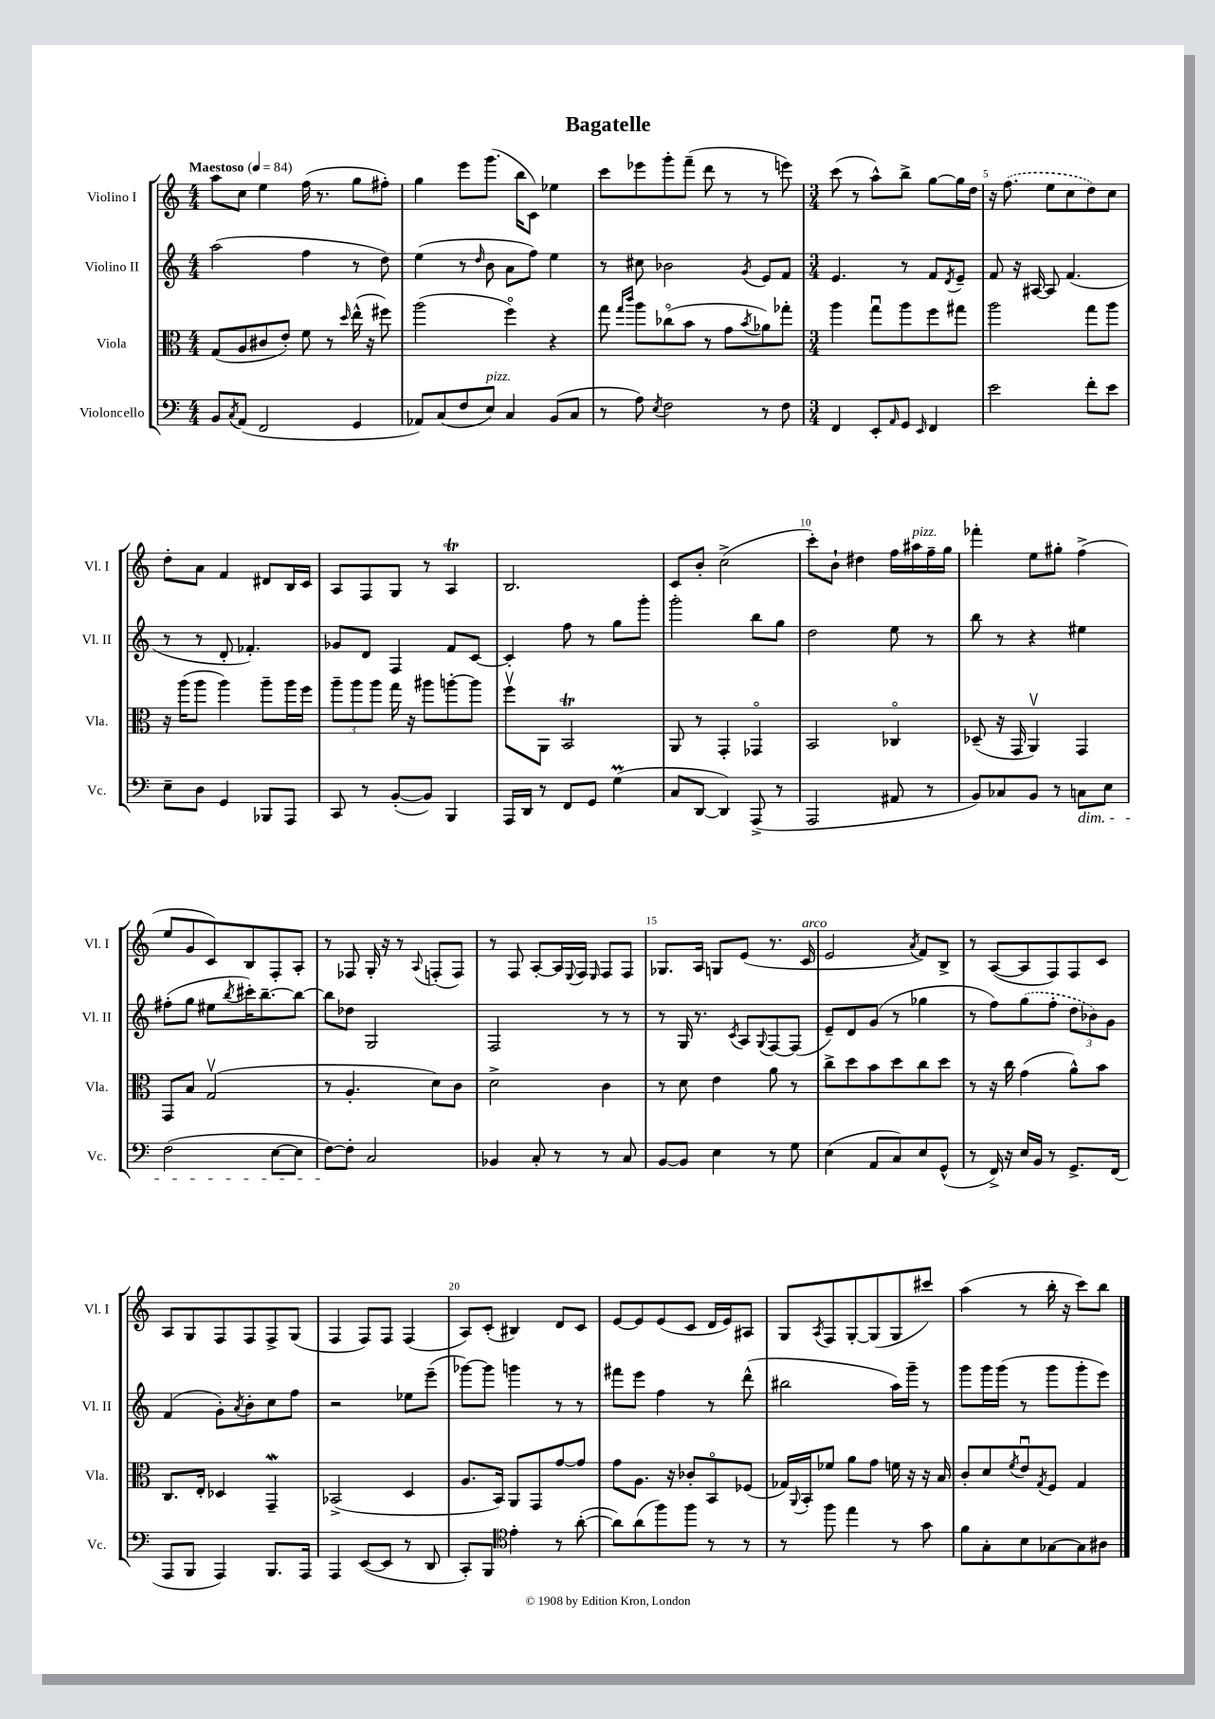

**kern	**kern	**kern	**kern
*part4	*part3	*part2	*part1
*staff4	*staff3	*staff2	*staff1
*I"Violoncello	*I"Viola	*I"Violino II	*I"Violino I
*I'Vc.	*I'Vla.	*I'Vl. II	*I'Vl. I
*clefF4	*clefC3	*clefG2	*clefG2
*k[]	*k[]	*k[]	*k[]
*M4/4	*M4/4	*M4/4	*M4/4
*MM84	*MM84	*MM84	*MM84
=1	=1	=1	=1
!	!	!	!LO:TX:a:B:t=Maestoso
8BB/L	(8G/L	(2aa\	8aa\L
8qC/	.	.	.
(8AA/J	8A/	.	8cc\J
2FF/	8c#X/	.	4ee\
.	8e'/J)	.	.
.	8f\	4ff\	(16ff\
.	.	.	8.r
.	8r	.	.
.	16qqdd/	.	.
4GG/	(16ee^^\	8r	8gg\L
.	16r	.	.
.	8ff#X\)	8dd\)	8ff#X'\J)
=2	=2	=2	=2
8AA-X/L)	(2aa\	(4ee\	4gg\
(8C/	.	.	.
8F/	.	8r	8eee\L
.	.	16qqdd/	.
!LO:TX:a:i:t=pizz.	!	!	!
8E/J)	.	8b\	(8.ggg\J
4C/	4ff\)	8a\L	.
.	.	.	16bb\KL
.	.	8ff\J)	8c\J)
(8BB/L	4r	4ee\	4ee-X\
8C/J	.	.	.
=3	=3	=3	=3
8r	8gg\	8r	8ccc\L
.	16qqgg/LL	.	.
.	16qqccc/JJ	.	.
8A\)	8aa\L	8cc#X\	8eee-X\
8qE/	.	.	.
2F\	(8cc-X\	2b-X\	8ggg'\
.	8b\J	.	(8fff~\J
.	8r	.	8ddd\
.	8g\L	.	8r
.	8qb/	8qg/	.
8r	8a-X\)	8e/L	8r
8F\	8gg-X'\J	8f/J	8eeen\)
=4	=4	=4	=4
*M3/4	*M3/4	*M3/4	*M3/4
4FF/	4aa\	4.e/	(8ccc\
.	.	.	8r
8EE'/L	8ggu\L	.	8aa^^\L)
16qqAA/	.	.	.
8GG/J	8aa\	8r	8bb^\J
16qqEE/	.	.	.
4FF/	8ff\	8f/L	[8gg\L
.	.	8qd/	.
.	8gg#X\J	8e~/J	16gg\L]
.	.	.	16dd\JJ
=5	=5	=5	=5
2e\	2aa\	8f/	16r
.	.	.	(8.ff\
.	.	16r	.
.	.	[16A#X/	.
.	.	8A#/]	8ee\L
.	.	(4.f/	8cc\
8f'\L	8gg\L	.	8dd\)
8e\J	8aa\J	.	8cc\J
!!LO:LB:g=z
=6	=6	=6	=6
8E~\L	16r	8r	8dd'\L
.	(16aa\KL	.	.
8D\J	8aa\J	8r	8a\J
4GG/	4aa\)	8d'/	4f/
.	.	4.f-X'/)	.
8BBB-X/L	8aa~\L	.	8d#X/L
8AAA/J	16aa\L	.	16B/L
.	16ff\JJ	.	16c/JJ
=7	=7	=7	=7
8CC/	12aa~\L	8g-X/L	8A/L
.	12aa\	.	.
8r	.	8d/J	8F/
.	12aa\J	.	.
([8BB'/L	16gg\	4F/	8G/J
.	16r	.	.
8BB/J])	8aa#X\L	.	8r
4BBB/	[8aan'\	8f/L	4AT/
.	8aa\J]	[8c/J	.
=8	=8	=8	=8
16AAA/LL	8ffv\L	4c'/]	2.B/
16DD/JJ	.	.	.
8r	8AA\J	.	.
8FF/L	2BBt/	8ff\	.
8GG/J	.	8r	.
(4GM\	.	8gg\L	.
.	.	8ggg'\J	.
=9	=9	=9	=9
8C/L	8AA/	2ggg'\	8c/L
[8DD/J	8r	.	8b'/J
4DD/])	4GG'/	.	(2cc^\
(8AAA^/	4GG-X/	8bb\L	.
8r	.	8gg\J	.
=10	=10	=10	=10
2AAA/	2BB/	2dd\	8ccc'\L)
.	.	.	8b`\J
.	.	.	4dd#X\
8AA#X/	4C-X/	8ee\	16ff\LL
!	!	!	!LO:TX:a:i:t=pizz.
.	.	.	16aa#X\
8r	.	8r	16ff~\
.	.	.	16gg\JJ
=11	=11	=11	=11
8BB/L)	(8D-X~/	8bb\	4fff-X'\
8C-X/	16r	8r	.
.	16GG/	.	.
8BB/J	4AAv/)	4r	8ee\L
8r	.	.	8gg#X'\J
!LO:TX:b:i:t=dim.	!	!	!
8Cn\L	4GG/	4ee#X\	(4ff^\
8E\J	.	.	.
!!LO:LB:g=z
=12	=12	=12	=12
(2F\	8GG/L	(8ff#X'\L	8ee/L
.	8B/J	8gg\J	8g/
.	(2Gv/	8ee#X\L	8c/)
.	.	8qbb/	.
.	.	16ccc#X'\K)	8B/
.	.	[8.bb~\	.
[8E\L	.	.	8F'/
8E\J]	.	8bb\J_	8A'/J
=13	=13	=13	=13
[8F\L)	8r	8bb\L]	8r
8F'\J]	4.A'/	8dd-X\J	8F-X/
2C/	.	2G/	16G'/
.	.	.	16r
.	.	.	8r
.	.	.	8qqA/
.	8d\L)	.	(8Fn'/L
.	8c\J	.	8F/J)
=14	=14	=14	=14
4BB-X/	2d^\	2F/	8r
.	.	.	8F/
8C'/	.	.	[8A'/L
8r	.	.	16A/L]
.	.	.	8qqE/
.	.	.	16F/JJ
.	.	.	16qqE/
8r	4c\	8r	8F/L
8C/	.	8r	8F/J
=15	=15	=15	=15
[8BB/L	8r	8r	8.G-X/L
8BB/J]	8d\	16G/	.
.	.	8.r	16A/Jk
4E\	4e\	.	8Gn/L
.	.	8qc/	.
.	.	8A/L	(8e/J
.	.	8qqG/	.
8r	8a\	[8F/	8.r
8G\	8r	(8F/J]	.
!	!	!	!LO:TX:a:i:t=arco
.	.	.	16c/
=16	=16	=16	=16
(4E\	8cc^\L	8e~/L)	2e/
.	8dd\	8d/	.
8AA/L	8b\	(8g/J	.
8C/)	8dd\	8r	.
.	.	.	8qa/
8E/	8cc\	4gg-X\	8f/L)
(8GG^^/J	8dd\J	.	8B^/J
=17	=17	=17	=17
8r	8r	8r	8r
16FF^/)	16r	8ff\L)	([8A/L
16r	16cc\	.	.
16E/LL	(4g\	(8gg\	8A/]
16BB/JJ	.	.	.
8r	.	8ff'\J	8F/)
8.GG^/L	8a^^\L)	12dd\L	8F/
.	.	12b-X\)	.
.	8b\J	.	8c/J
.	.	12g\J	.
(16FF/Jk	.	.	.
!!LO:LB:g=z
=18	=18	=18	=18
8AAA/L	8.C/L	(4f/	8A/L
8BBB/J	.	.	8G/
.	16E'/Jk	.	.
4AAA/)	4D-X/	8g'\L)	8F/
.	.	8qa/	.
.	.	8b'\	8F/
8.BBB/L	4GGW~/	8cc\	8F^/
.	.	8ff\J	(8G/J
16AAA/Jk	.	.	.
=19	=19	=19	=19
4AAA/	(2BB-X^/	2r	4F/
([8EE/L	.	.	8F/L)
8EE/J]	.	.	8F/J
8r	4D/	8ee-X\L	(4F/
8DD/	.	(8eee~\J	.
=20	=20	=20	=20
8CC'/L)	8.A/L	[8ggg-X\L)	8A/L)
8BBB/J	.	8ggg-\J]	(8c'/J
.	16BB/Jk)	.	.
*clefC4	*	*	*
4e'\	8AA/L	4gggn\	4B#X/)
.	8GG/	.	.
8r	[8g/	8r	8d/L
([8a'\	8g/J]	8r	8c/J
=21	=21	=21	=21
8a\L])	8g\L	8fff#X\L	[8e/L
(8a\	8.A\J	8eee\J	8e/]
8ff\)	.	4ff\	(8e/
.	16r	.	.
8ff\J	8c-X'/L	.	8c/J
8r	8BB/	8r	16d/LL
.	.	.	16e/J)
8r	(8F-X/J	(8ddd^^\	8A#X/J
=22	=22	=22	=22
8r	16G-X/LL)	2bb#X\	8G/L
.	8qqAA/	.	.
.	16BB'/J	.	.
.	.	.	8qA/
8ff\	8f-X/J	.	8F/
4ee\	8a\L	.	[8G'/
.	8g\J	.	(8G/]
8r	16fn\	16aa\LL)	8G/
.	16r	16ggg~\JJ	.
8g\	16r	8r	8ccc#X/J)
.	16B/	.	.
=23	=23	=23	=23
8f\L	8c'/L	8ggg\L	(4aa\
8G'\	8d/	16ggg\L	.
.	.	(16ggg\JJ	.
.	8qf/	.	.
8B\	8eu/	8r	8r
.	8qG/	.	.
[8G-X\	8F/J	8ggg\L	16bb'\
.	.	.	16r
8G-\]	4G/	8ggg'\	8ccc\L)
8A#X\J	.	8eee\J)	8bb\J
==	==	==	==
*-	*-	*-	*-
